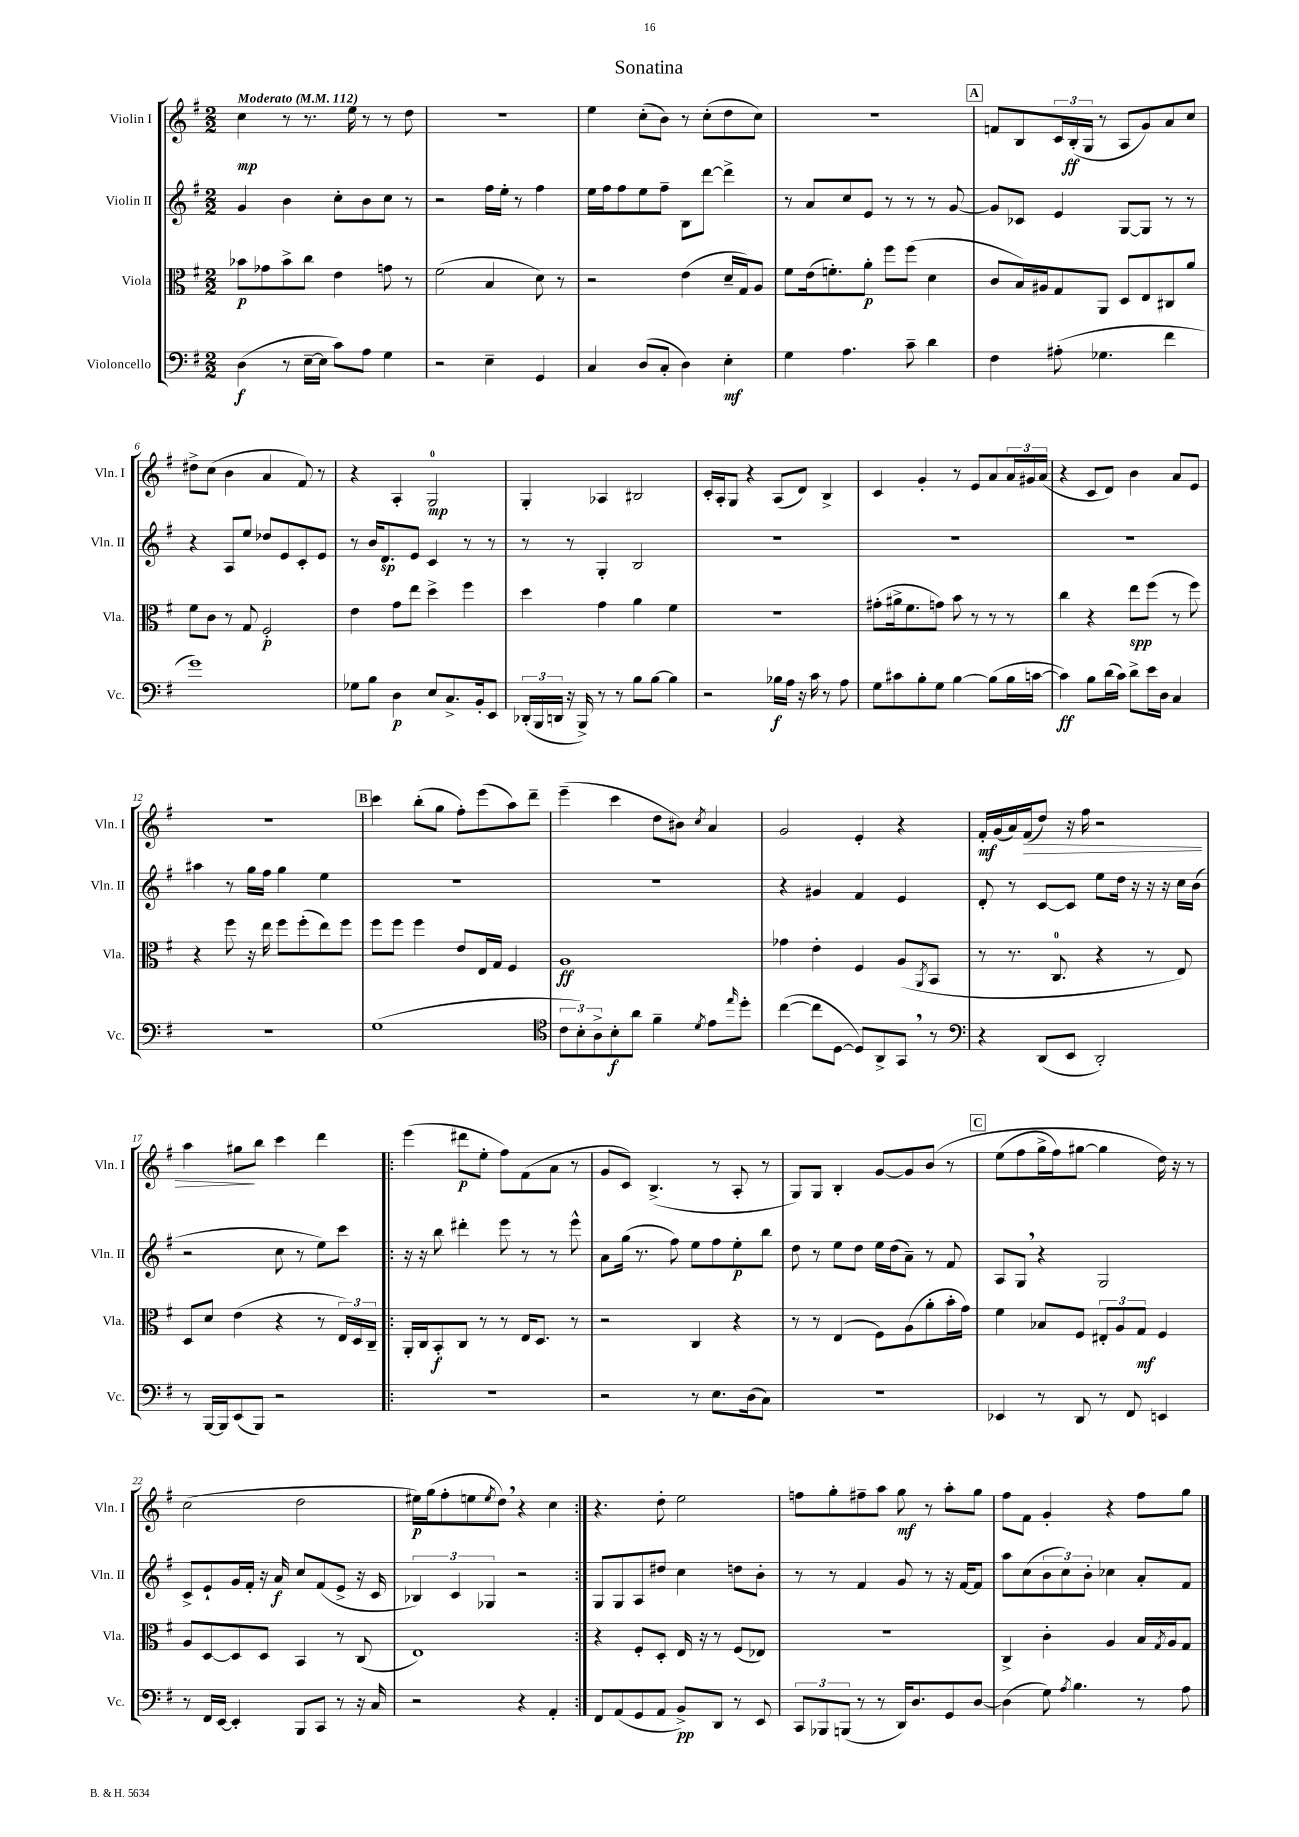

**kern	**kern	**kern	**kern
*staff4	*staff3	*staff2	*staff1
*clefF4	*clefC3	*clefG2	*clefG2
*k[f#]	*k[f#]	*k[f#]	*k[f#]
*M2/2	*M2/2	*M2/2	*M2/2
*MM112	*MM112	*MM112	*MM112
(4D	8b-	4g	4cc
.	8g-	.	.
8r	8b-^	4b	8r
[16E~	8cc	.	8.r
16E]	.	.	.
8c)	4e	8cc'	.
.	.	.	16ee
8A	.	8b	8r
4G	8g	8cc	8r
.	8r	8r	8dd
=	=	=	=
2r	(2f#	2r	1r
4E~	4B	16ff#	.
.	.	16ee'	.
.	.	8r	.
4GG	8d)	4ff#	.
.	8r	.	.
=	=	=	=
4C	2r	16ee	4ee
.	.	16ff#	.
.	.	8ff#	.
(8D	.	8ee	(8cc'
8C'	.	8ff#~	8b)
4D)	(4e	8B	8r
.	.	[8ddd	(8cc'
4E'	16d~	4ddd^]	8dd
.	16G)	.	.
.	8A	.	8cc)
=	=	=	=
4G	8f#	8r	1r
.	(16e	8a	.
.	8.f')	.	.
4.A	.	8cc	.
.	8a'	8e	.
.	8ff#	8r	.
8c~	(8ff#	8r	.
4d	4d	8r	.
.	.	[8g	.
=	=	=	=
4F#	8c	8g]	8f
.	16B)	8c-	8B
.	16A#	.	.
(8A#'	8G	4e	24c
.	.	.	(24B'
.	.	.	24G
4.G-	8AA	.	8r
.	8D	[8G	8A
.	8E	8G]	8g)
4f#	8C#	8r	8a
.	8a	8r	8cc
=	=	=	=
1g)	8f#	4r	8dd#^
.	8c	.	(8cc
.	8r	8A	4b
.	8G	8ee	.
.	2F#'	8dd-	4a
.	.	8e	.
.	.	8c'	8f#)
.	.	8e	8r
=	=	=	=
8G-	4e	8r	4r
8B	.	16b	.
.	.	8.d	.
4D	8g	.	4A'
.	8ee	8e	.
8E	4dd^	4c	2G
8.C^	.	.	.
.	4ff#	8r	.
16BB'	.	.	.
8EE	.	8r	.
=	=	=	=
(24DD-'	4dd	8r	4G'
24BBB	.	.	.
24DD	.	.	.
16r	.	8r	.
16BBB^)	.	.	.
8r	4g	4G'	4A-
8r	.	.	.
8B	4a	2B	2B#
[8B	.	.	.
4B]	4f#	.	.
=	=	=	=
2r	1r	1r	16c'
.	.	.	16A'
.	.	.	8G
.	.	.	4r
16B-	.	.	(8A
16A	.	.	.
16r	.	.	8d)
16c	.	.	.
8r	.	.	4B^
8A	.	.	.
=	=	=	=
8G	(8g#'	1r	4c
8c#	16a#^	.	.
.	8.f#	.	.
8B'	.	.	4g'
8G	8g)	.	.
[4B	8b	.	8r
.	8r	.	8e
(8B]	8r	.	8a
16B	8r	.	24a
.	.	.	24g#
[16c	.	.	.
.	.	.	(24a
=	=	=	=
4c])	4cc	1r	4r
8B	4r	.	8c
(16d	.	.	8d)
16c)	.	.	.
8d^	8ee	.	4b
16e	(8ff#	.	.
16D	.	.	.
4C	8r	.	8a
.	8ff#)	.	8e
=	=	=	=
1r	4r	4aa#	1r
.	8ff#	8r	.
.	16r	16gg	.
.	16ee	16ff#	.
.	8ff#	4gg	.
.	(8ff#'	.	.
.	8ee)	4ee	.
.	8ff#	.	.
=	=	=	=
(1G	8ff#	1r	4ccc
.	8ff#	.	.
.	4ff#	.	(8bb'
.	.	.	8gg
.	8e	.	8ff#')
.	16E	.	(8eee
.	16G	.	.
.	4F#	.	8aa)
.	.	.	8ddd~
=	=	=	=
*clefC4	*	*	*
12c	1A	1r	(4eee~
12B')	.	.	.
12A^	.	.	.
8B'	.	.	4ccc
8a	.	.	.
4f#~	.	.	8dd
.	.	.	8b#)
8qd	.	.	8qcc
8e	.	.	4a
16qqee	.	.	.
8dd'	.	.	.
=	=	=	=
([4cc	4g-	4r	2g
8cc]	4e'	4g#	.
[8D	.	.	.
8D])	4F#	4f#	4e'
8AA^	.	.	.
8GG	(8A	4e	4r
.	8qAA	.	.
8r	8BB	.	.
=	=	=	=
*clefF4	*	*	*
4r	8r	8d'	16f#'
.	.	.	(16g
.	8.r	8r	16a)
.	.	.	(16f#
(8DD	.	[8c	8dd)
.	8.C	.	.
8EE	.	8c]	16r
.	.	.	16ff#
2DD')	4r	8ee	2r
.	.	16dd	.
.	.	16r	.
.	8r	16r	.
.	.	16r	.
.	8E)	16cc	.
.	.	(16b	.
=	=	=	=
8r	8D	2r	4aa
[16BBB	8d	.	.
16BBB]	.	.	.
(8EE	(4e	.	8gg#
8BBB)	.	.	8bb
2r	4r	8cc	4ccc
.	.	8r	.
.	8r	8ee)	4ddd
.	24E)	8ccc	.
.	24D	.	.
.	24C~	.	.
=!|:	=!|:	=!|:	=!|:
1r	16AA'	16r	(4eee
.	16C	16r	.
.	8BB'	8bb	.
.	8C	4ddd#'	8ddd#
.	8r	.	8ee'
.	8r	8eee	8ff#)
.	16E	8r	(8f#
.	8.D	.	.
.	.	8r	8a
.	8r	8eee^^	8r
=	=	=	=
2r	2r	8a	8g
.	.	(16gg	8c)
.	.	8.r	.
.	.	.	(4.B^
.	.	8ff#)	.
8r	4C	8ee	.
8.E	.	8ff#	8r
.	4r	8ee'	8A'
(16D	.	.	.
8C)	.	8bb	8r
=	=	=	=
1r	8r	8dd	8G)
.	8r	8r	8G
.	(4E	8ee	4B'
.	.	8dd	.
.	8F#)	16ee	[8g
.	.	(16dd	.
.	(8A	8a~)	8g]
.	8a'	8r	&(8b
.	16b'	8f#	8r
.	16g)	.	.
=	=	=	=
4EE-	4f#	8A	(8ee
.	.	8G	8ff#
8r	8B-	4r	16gg^
.	.	.	16ff#)
8DD	8F#	.	[8gg#
8r	12E#'	2G	4gg#]
.	12A	.	.
8FF#	.	.	.
.	12G	.	.
4EE	4F#	.	16dd&)
.	.	.	16r
.	.	.	8r
=	=	=	=
8r	8A	8c^	(2cc
16FF#	[8D	8e`	.
[16EE	.	.	.
4EE']	8D]	16g	.
.	.	16f#'	.
.	8D	16r	.
.	.	16a	.
8BBB	4BB	8cc	2dd
8CC	.	(8f#	.
8r	8r	8e^	.
16r	(8C	16r	.
16C	.	16c	.
=	=	=	=
2r	1E)	6B-)	16ee#)
.	.	.	(16gg
.	.	.	8ff#'
.	.	6c	.
.	.	.	8ee
.	.	6G-	.
.	.	.	8qee
.	.	.	8dd)
4r	.	2r	4r
4AA'	.	.	4cc
=:|!	=:|!	=:|!	=:|!
8FF#	4r	8G	4.r
(8AA	.	8G	.
8GG	8F#'	8A	.
8AA	8D'	8dd#	8dd'
8BB^)	16E	4cc	2ee
.	16r	.	.
8DD	8r	.	.
8r	(8F#	8dd	.
8EE	8E-)	8b'	.
=	=	=	=
12CC	1r	8r	8ff
12BBB-	.	.	.
.	.	8r	8gg'
(12BBB	.	.	.
8r	.	4f#	8ff#~
8r	.	.	8aa
16DD)	.	8g	8gg
8.D	.	.	.
.	.	8r	8r
8GG	.	16r	8aa'
.	.	[16f#	.
[8D	.	8f#]	8gg
=	=	=	=
(4D]	4C^	8aa	8ff#
.	.	(8cc	8f#
8G)	4c'	12b	4g'
.	.	12cc)	.
8qA	.	.	.
4.B	.	.	.
.	.	12b'	.
.	4A	4cc-	4r
8r	16B	8a'	8ff#
.	8qG	.	.
.	16A	.	.
8A	8G	8f#	8gg
==	==	==	==
*-	*-	*-	*-
